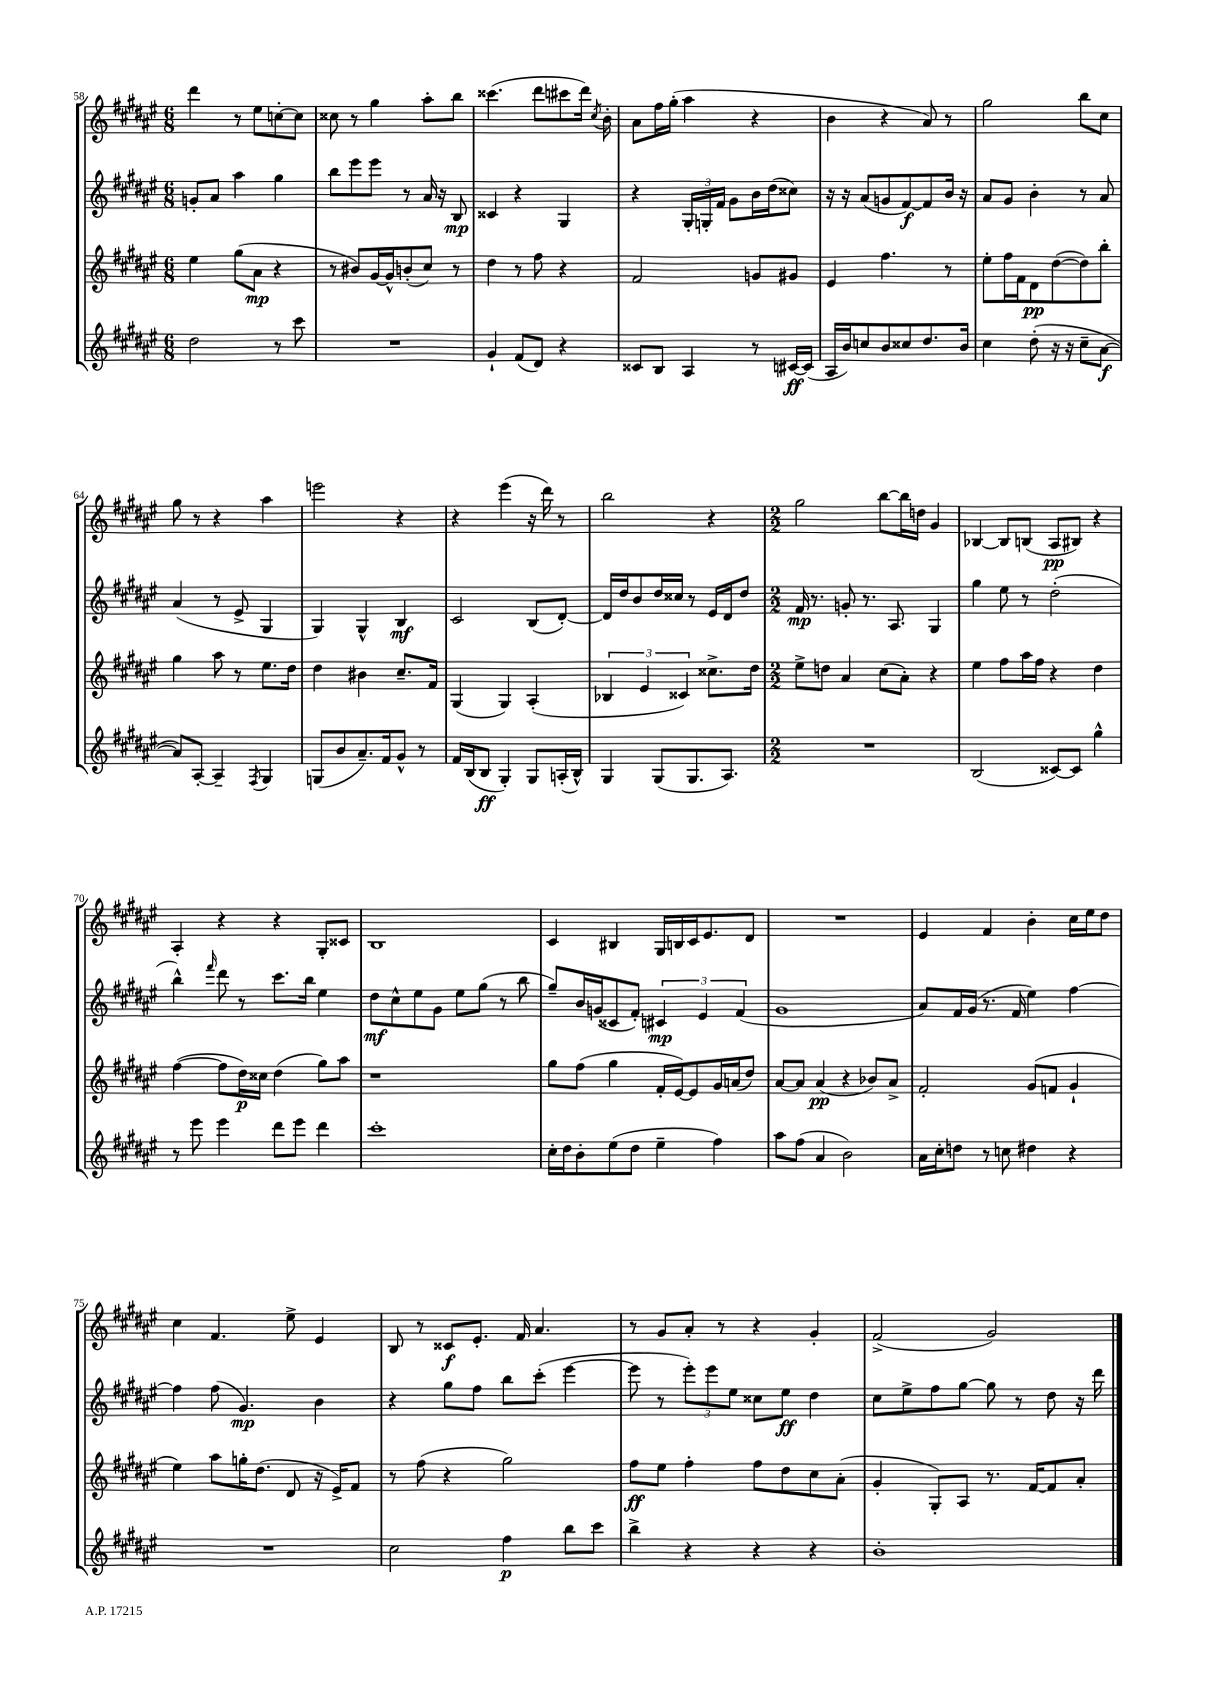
<<
\new StaffGroup <<
\new Staff = "s0" {
    \clef treble \key fis \major \numericTimeSignature \time 6/8
    \autoBeamOff dis'''4 r8 eis''8[ c''8~-. c''8] |
    cisis''8 r8 gis''4 ais''8[-. b''8] |
    cisis'''4.( dis'''8[ cis'''8 dis'''16]) \acciaccatura { cis''8 } b'16-. |
    ais'8[ fis''16 gis''16]-.( ais''4 r4 |
    b'4 r4 ais'8) r8 |
    gis''2 b''8[ cis''8] |
    gis''8 r8 r4 ais''4 |
    e'''2 r4 |
    r4 eis'''4( r16 dis'''16) r8 |
    b''2 r4 |
    \numericTimeSignature \time 2/2 gis''2 b''8[~ b''16 d''16] gis'4 |
    bes4~ bes8[ b8]( ais8[\pp bis8]) r4 |
    ais4-. r4 r4 gis8[-. cisis'8] |
    b1 |
    cis'4 bis4 gis16[ b16 cis'16 eis'8. dis'8] |
    R1 |
    eis'4 fis'4 b'4-. cis''16[ eis''16 dis''8] |
    cis''4 fis'4. eis''8-> eis'4 |
    b8 r8 cisis'8[\f eis'8.]-. fis'16 ais'4. |
    r8 gis'8[ ais'8]-. r8 r4 gis'4-. |
    fis'2->( gis'2) \bar "|." |
}
\new Staff = "s1" {
    \clef treble \key fis \major \numericTimeSignature \time 6/8
    \autoBeamOff g'8[-. ais'8] ais''4 gis''4 |
    b''8[ eis'''8 eis'''8] r8 ais'16 r16 b8\mp |
    cisis'4 r4 gis4 |
    r4 \tuplet 3/2 { gis16[-. g16-. fis'16] } gis'8[ b'16 dis''16( cisis''8]) |
    r16 r16 ais'8[( g'8 fis'8~\f) fis'8 b'16] r16 |
    ais'8[ gis'8] b'4-. r8 ais'8 |
    ais'4( r8 eis'8-> gis4 |
    gis4) gis4-^ b4\mf |
    cis'2 b8[( dis'8]~-.) |
    dis'16[ dis''16 b'8 dis''16 cisis''16] r8 eis'16[ dis'16 dis''8] |
    \numericTimeSignature \time 2/2 fis'16\mp r8. g'8-. r8. ais8. gis4 |
    gis''4 eis''8 r8 dis''2-.( |
    b''4-^) \grace { fis'''16 } dis'''8 r8 cis'''8.[ b''16] eis''4 |
    dis''8[\mf cis''8-^ eis''8 gis'8] eis''8[ gis''8]( r8 b''8 |
    gis''8[--) b'16 g'16( cisis'8 fis'8]-.) \tuplet 3/2 { cis'4\mp eis'4 fis'4( } |
    gis'1 |
    ais'8[) fis'16 gis'16]( r8. fis'16 eis''4) fis''4~ |
    fis''4 fis''8( gis'4.\mp) b'4 |
    r4 gis''8[ fis''8] b''8[ cis'''8]-.( eis'''4~ |
    eis'''8 r8 \tuplet 3/2 { eis'''8[-.) eis'''8 eis''8] } cisis''8[ eis''8]\ff dis''4 |
    cis''8[ eis''8-> fis''8 gis''8]~ gis''8 r8 dis''8 r16 dis'''16 \bar "|." |
}
\new Staff = "s2" {
    \clef treble \key fis \major \numericTimeSignature \time 6/8
    \autoBeamOff eis''4 gis''8[( ais'8]\mp r4 |
    r8 bis'8[) gis'16~ gis'16-^ b'8-.( cis''8]) r8 |
    dis''4 r8 fis''8 r4 |
    fis'2 g'8[ gis'8] |
    eis'4 fis''4. r8 |
    eis''8[-. fis''16 fis'16 dis'8\pp dis''8~( dis''8) b''8]-. |
    gis''4 ais''8 r8 eis''8.[ dis''16] |
    dis''4 bis'4 cis''8.[-- fis'16] |
    gis4( gis4) ais4-.( |
    \tuplet 3/2 { bes4 eis'4 cisis'4) } cisis''8.[-> dis''16] |
    \numericTimeSignature \time 2/2 eis''8[-> d''8] ais'4 cis''8[( ais'8]-.) r4 |
    eis''4 fis''8[ ais''16 fis''16] r4 dis''4 |
    fis''4~( fis''8[ dis''16\p) cisis''16] dis''4( gis''8[) ais''8] |
    r1 |
    gis''8[ fis''8]( gis''4 fis'16[-. eis'16~) eis'8 gis'16 a'16( dis''8]) |
    ais'8[~ ais'8] ais'4\pp( r4 bes'8[) ais'8]-> |
    fis'2-. gis'8[( f'8] gis'4-! |
    eis''4) ais''8[ g''16-. dis''8.]( dis'8 r16 eis'16[->) fis'8] |
    r8 fis''8( r4 gis''2) |
    fis''8[\ff eis''8] fis''4-. fis''8[ dis''8 cis''8 ais'8]-.( |
    gis'4-. gis8[-.) ais8] r8. fis'16[~ fis'8 ais'8]-. \bar "|." |
}
\new Staff = "s3" {
    \clef treble \key fis \major \numericTimeSignature \time 6/8
    \autoBeamOff dis''2 r8 cis'''8 |
    R2. |
    gis'4-! fis'8[( dis'8]) r4 |
    cisis'8[ b8] ais4 r8 cis'16[~\ff cis'16]( |
    ais16[ b'16) c''8 b'8 cisis''8 dis''8. b'16] |
    cis''4 dis''8-.( r16 r16 cis''8[-- ais'8]~\f |
    ais'8[) ais8]~-. ais4-- \acciaccatura { fis8 } gis4 |
    g8[( b'8 ais'8.--) fis'16 gis'8]-^ r8 |
    fis'16[ b16( b8]\ff gis4-.) gis8[ a16-.( b16]-^) |
    gis4 gis8[( gis8. ais8.]) |
    \numericTimeSignature \time 2/2 R1 |
    b2( cisis'8[~) cisis'8] gis''4-^ |
    r8 eis'''8 eis'''4 dis'''8[ eis'''8] dis'''4 |
    cis'''1-. |
    cis''16[-. dis''16 b'8-. eis''8( dis''8] eis''4-- fis''4) |
    ais''8[ fis''8]( ais'4 b'2) |
    ais'16[ cis''16-. d''8] r8 c''8 dis''4 r4 |
    R1 |
    cis''2 fis''4\p b''8[ cis'''8] |
    b''4-> r4 r4 r4 |
    b'1-. \bar "|." |
}
>>
>>
\layout { \context { \Score currentBarNumber = #58 } }
